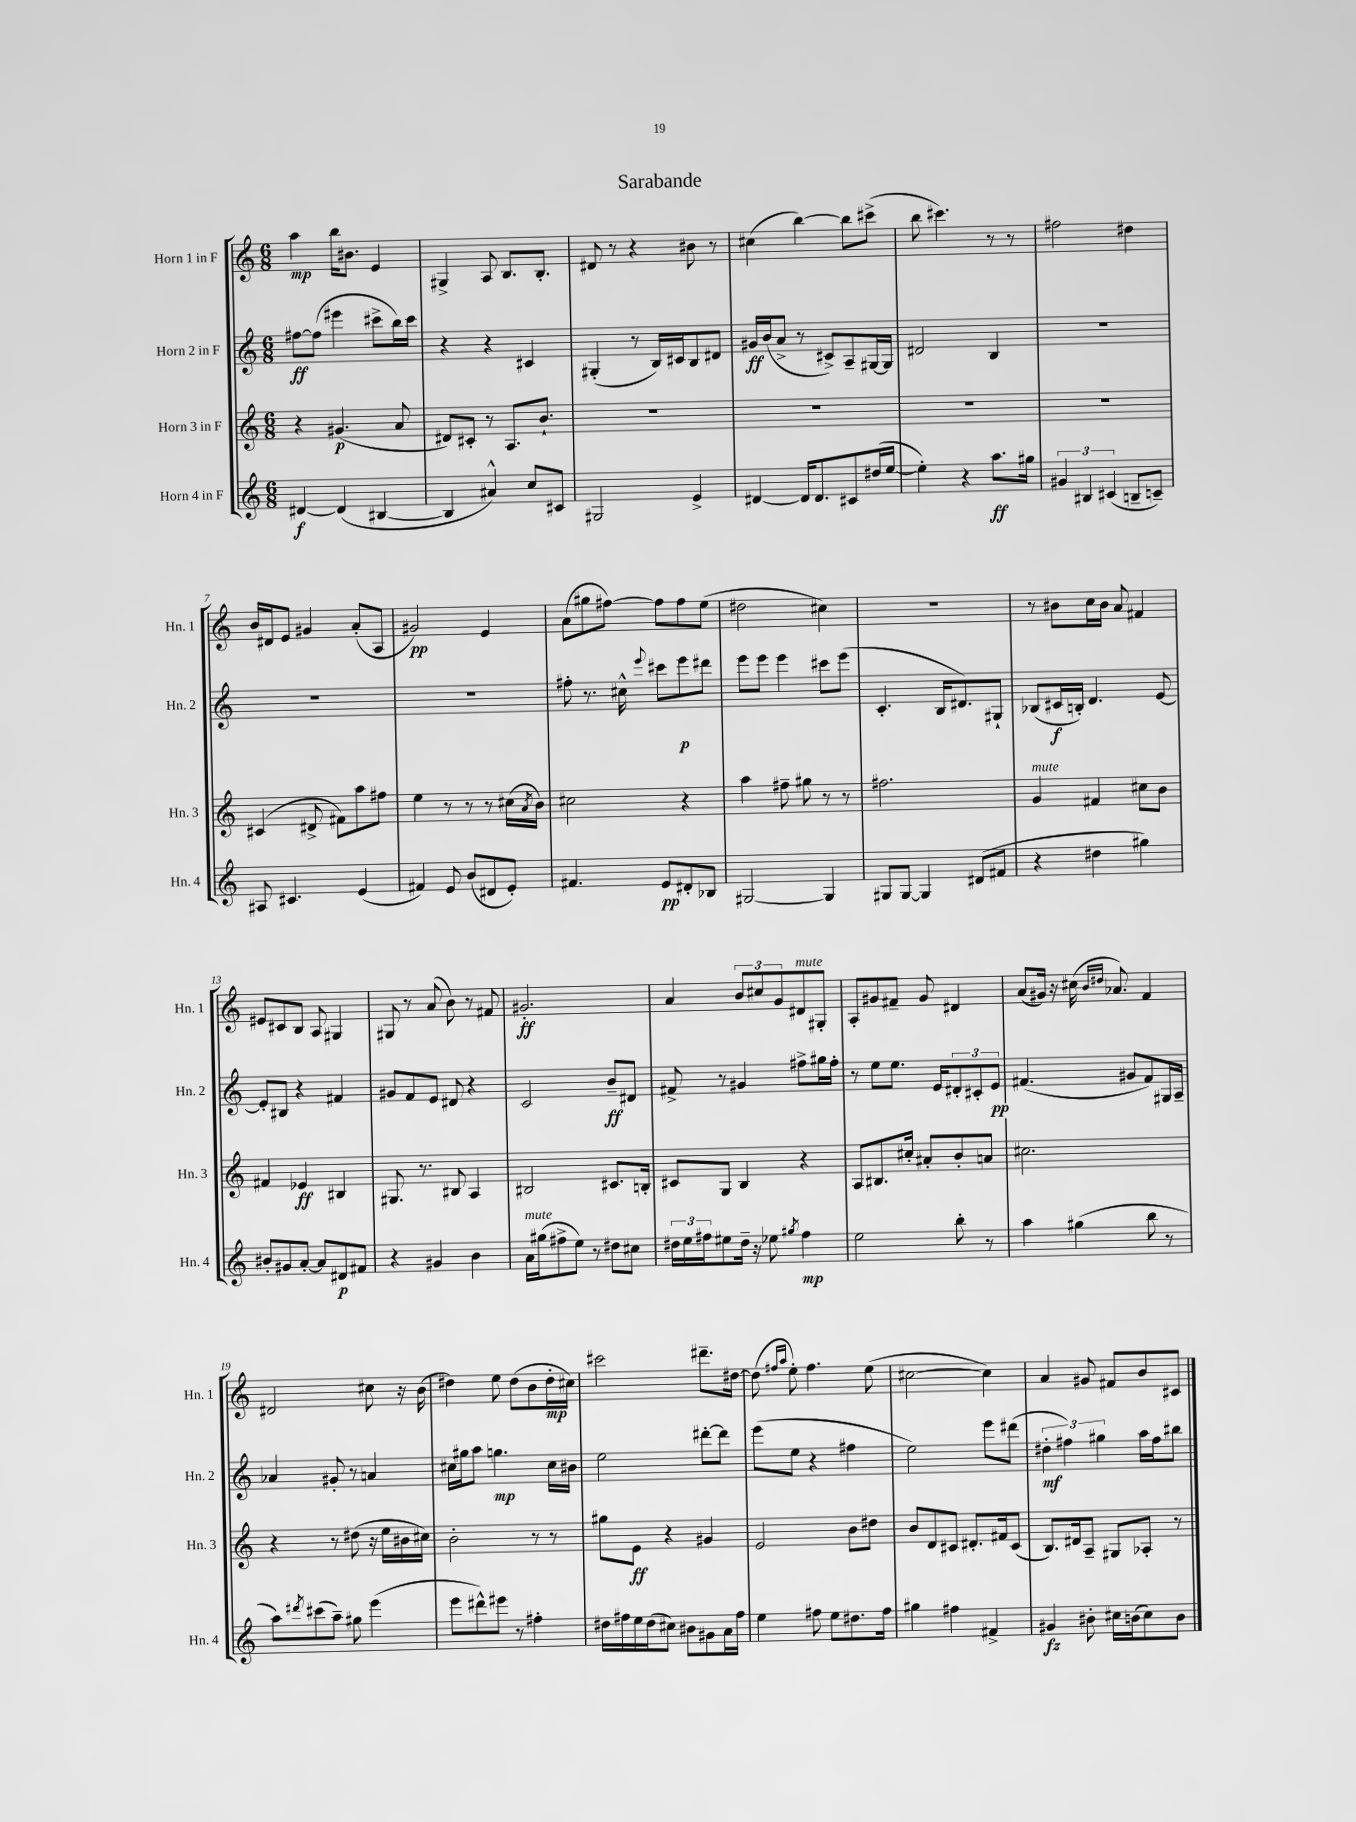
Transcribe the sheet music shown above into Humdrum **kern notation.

**kern	**kern	**kern	**kern
*staff4	*staff3	*staff2	*staff1
*clefG2	*clefG2	*clefG2	*clefG2
*k[]	*k[]	*k[]	*k[]
*M6/8	*M6/8	*M6/8	*M6/8
[4d#	4r	[8ff#	4aa
.	.	(8ff#]	.
(4d#]	(4.g#	4eee#	16bb
.	.	.	8.b#
[4B#	.	8ccc#^	4e
.	8a	16bb)	.
.	.	16ccc#	.
=	=	=	=
4B#]	8d#)	4r	4G#^
.	8c#'	.	.
4a#^^)	8r	4r	8A
.	8.A	.	8.B
8cc	.	4c#	.
.	8.b`	.	8.B'
8c#	.	.	.
=	=	=	=
2G#	2.r	(4G#'	8d#
.	.	.	8r
.	.	8r	4r
.	.	16B)	.
.	.	16c#	.
4e^	.	8B	8b#
.	.	8d#	8r
=	=	=	=
[4d#	2.r	16g#	(4cc#
.	.	(16b	.
.	.	8a^	.
16d#]	.	8r	[4bb)
8.d#	.	.	.
.	.	8c#^)	.
8c#	.	8A~	8bb]
(16dd#	.	[16G#	(8ccc#^
[16ee	.	16G#]	.
=	=	=	=
4ee'])	2.r	2d#	8bb
.	.	.	4.ccc#)
4r	.	.	.
8.aa	.	4B	8r
.	.	.	8r
16gg#	.	.	.
=	=	=	=
6g#	2.r	2.r	2ff#
6B#	.	.	.
(6c#	.	.	.
8B~	.	.	4dd#
8c~)	.	.	.
=	=	=	=
8A#	(4c#	2.r	16b
.	.	.	16d#
4.c#	.	.	8e
.	8d#^	.	4g#
.	8f#)	.	.
(4e	8aa	.	(8a'
.	8ff#	.	8A
=	=	=	=
4f#)	4ee	2.r	2g#)
8e	8r	.	.
(8b	8r	.	.
8d#	8r	.	4e
8e')	(16cc#	.	.
.	8qa	.	.
.	16b)	.	.
=	=	=	=
4.f#	2cc#	8ff#'	(8a
.	.	8.r	8gg#
.	.	.	[8ff#)
.	.	16cc#^^	.
.	.	8qqeee	.
8e	.	8ccc#	8ff#]
8d#'	4r	8eee	8ff#
8B-	.	8ddd#	(8ee
=	=	=	=
[2G#	4aa	8eee	2dd#
.	.	8eee	.
.	8ff#~	4eee	.
.	8gg#	.	.
4G#]	8r	8ccc#	4cc#)
.	8r	(8eee	.
=	=	=	=
8G#	2.ff#	4.c'	2.r
[8G#	.	.	.
4G#]	.	.	.
.	.	16B	.
.	.	8.d#)	.
(8d#	.	.	.
8f#	.	8G#`	.
=	=	=	=
4r	4g	(8B-	8r
.	.	16c#	8b#
.	.	16B')	.
4dd#	4f#	4.d	16cc
.	.	.	16b#
.	.	.	8a
4gg#)	8cc#	.	4f#
.	8b	[8e	.
=	=	=	=
8b#'	4f#	8e']	8e#
8g#	.	8B#	8c#
[8a'	4e-	4r	8B
8a]	.	.	8A
8d#	4B#	4f#	4G#
8f#	.	.	.
=	=	=	=
4r	8.G#	8g#	8G#
.	.	8f	8r
.	8.r	.	.
4g#	.	8e	(8a
.	8B#	8d#	8b)
4b	4A	4r	8r
.	.	.	8f#
=	=	=	=
16a	2B#	2c	2.g#'
(16gg#	.	.	.
8ff#^	.	.	.
8ee)	.	.	.
8r	.	.	.
8dd#	8.c#	8b~	.
8cc#	.	8d#	.
.	16B'	.	.
=	=	=	=
24dd#	8c#	8f#^	4a
24ee	.	.	.
24ff#	.	.	.
8ee#	8G	8r	.
16dd#~	4B	4g#	12b
16r	.	.	.
.	.	.	12cc#
8ee-	.	.	.
.	.	.	12g
8qgg#	.	.	.
4ff#	4r	8ff#^	8d#
.	.	16gg#	8G#'
.	.	16ff#'	.
=	=	=	=
2ee	8A	8r	8A'
.	8.B#	8ee	8g#
.	.	8.ee	8f#~
.	16cc#'	.	.
.	8a#'	.	8g#
.	.	16e	.
8bb'	8b'	12d#'	4d#
.	.	12c#'	.
8r	8a	.	.
.	.	12e	.
=	=	=	=
4aa	2.cc#	(4.f#	(8a
.	.	.	16g#)
.	.	.	16r
(4gg#	.	.	(16cc#
.	.	.	16qqb
.	.	.	16qqdd#
.	.	.	8.a-)
.	.	8g#	.
8bb	.	8f#)	4f
8r	.	16G#	.
.	.	16A~	.
=	=	=	=
8aa)	4r	4a-	2d#
8qddd#	.	.	.
(8ccc#	.	.	.
8aa~)	8r	8g#'	.
8gg#	(8dd#	8r	.
(4eee	16r	4a	8cc#
.	16ee	.	.
.	16b#	.	16r
.	16cc#)	.	(16b
=	=	=	=
8eee	2b'	16cc#	4dd#)
.	.	16gg#	.
8ddd#^^)	.	8aa	.
8eee#	.	4.gg	8ee
8r	.	.	(8dd#
4ff#'	8r	.	8b
.	8r	16cc#	16dd#'
.	.	16b#	16cc#)
=	=	=	=
16dd#	8gg#	2ee	2ccc#
16ff#	.	.	.
16ee	8e	.	.
(16dd#	.	.	.
8cc#)	4r	.	.
8b#	.	.	.
8g#	4g#	[8ddd#'	8.ddd#~
16a	.	8ddd#]	.
16ff#	.	.	[16dd#
=	=	=	=
4ee	2e	(8eee	(8dd#]
.	.	.	16qqff#
.	.	.	16qqaa
.	.	8ee	8ee')
8ff#	.	4r	4.ff#
8ee	.	.	.
8.dd#	8b	4ff#	.
.	8dd#	.	(8ee
16ff#	.	.	.
=	=	=	=
4gg#	8b	2ee)	[2cc#
.	8d	.	.
4ff#	8c#	.	.
.	8.d#'	.	.
4f#^	.	8eee	4cc#])
.	16f#	.	.
.	(8c#	(8ddd#	.
=	=	=	=
4g#	8.B)	6dd#'	4a
.	.	6ff#)	.
.	16d#	.	.
8b#'	8A~	.	8g#
.	.	6gg#	.
16cc#	8G#	.	8f#
(16b	.	.	.
8cc#)	8A-'	16aa	8b
.	.	16ff#	.
8b	8r	8bb#	8c#
==	==	==	==
*-	*-	*-	*-
